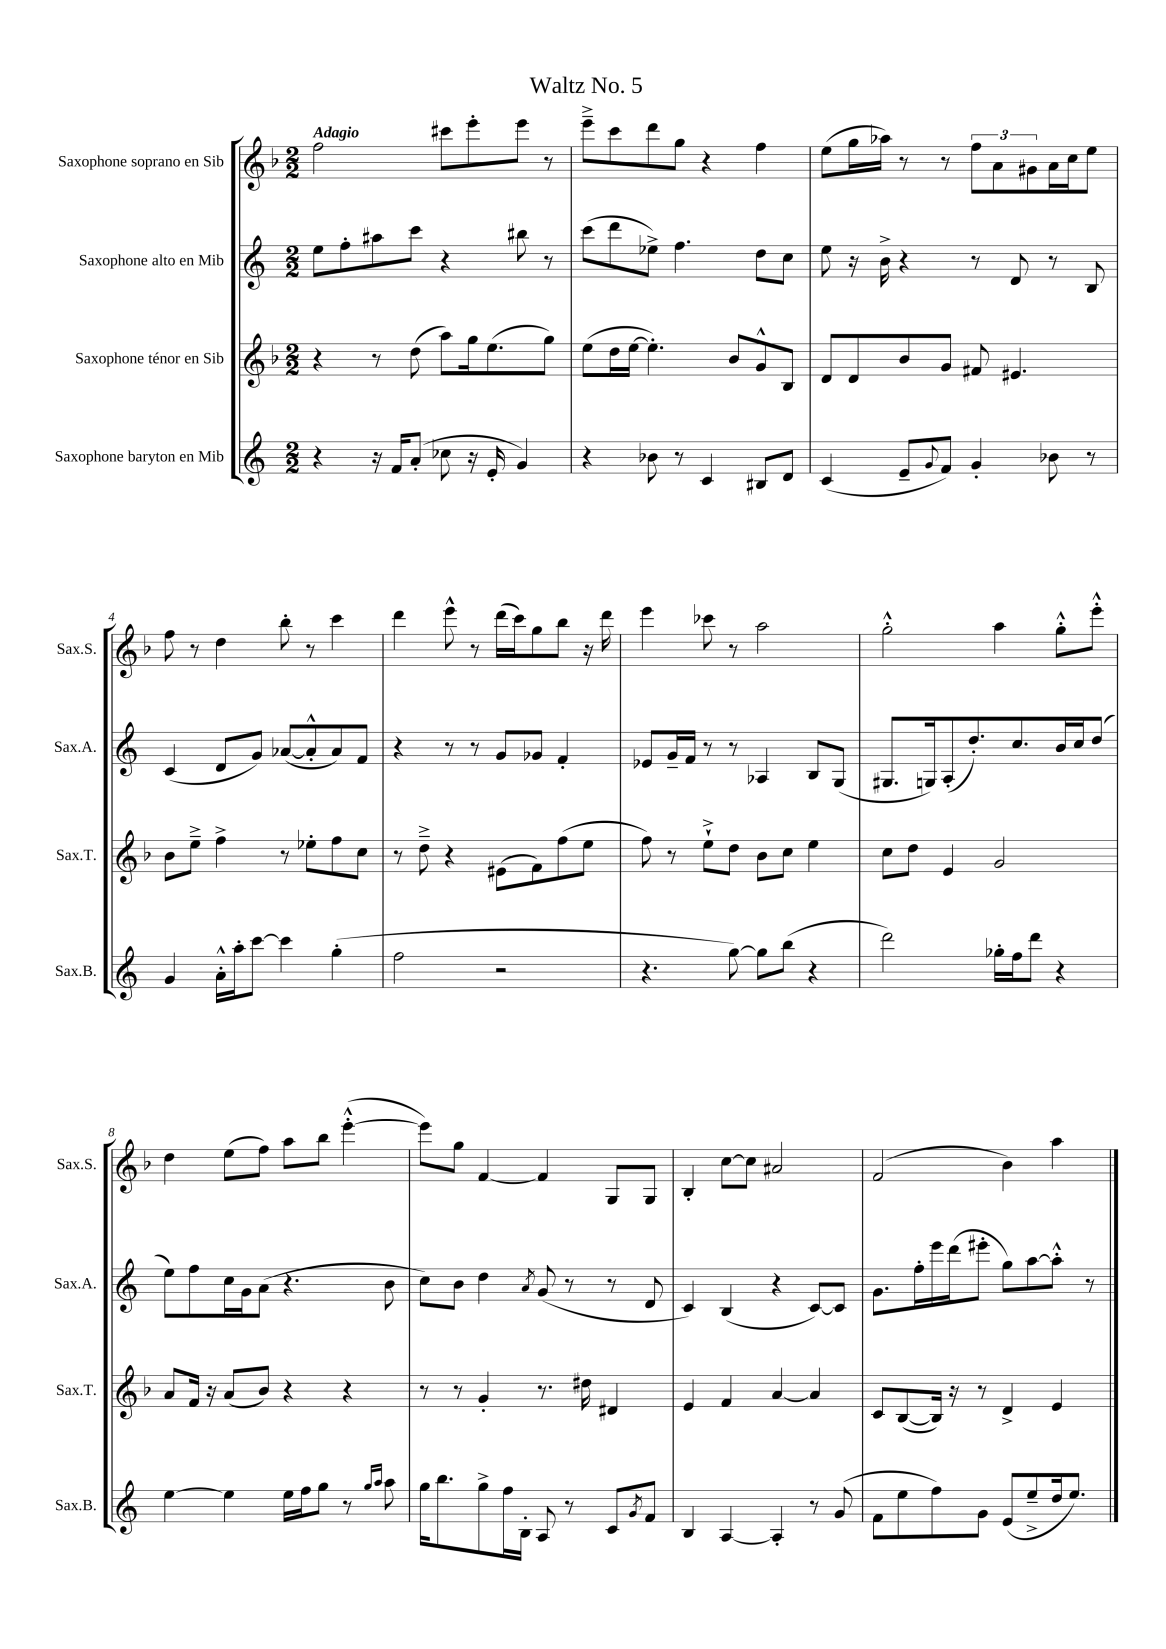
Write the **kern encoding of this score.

**kern	**kern	**kern	**kern
*staff4	*staff3	*staff2	*staff1
*clefG2	*clefG2	*clefG2	*clefG2
*k[]	*k[b-]	*k[]	*k[b-]
*M2/2	*M2/2	*M2/2	*M2/2
4r	4r	8ee	2ff
.	.	8ff'	.
16r	8r	8aa#	.
16f	.	.	.
(8a'	(8dd	8ccc	.
8cc-	8aa)	4r	8ccc#
16r	16gg	.	8eee'
16e'	(8.ee	.	.
4g)	.	8bb#	8eee
.	8gg)	8r	8r
=	=	=	=
4r	(8ee	(8ccc	8eee~^
.	16dd	8ddd	8ccc
.	[16ee	.	.
8b-	4.ee'])	8ee-^)	8ddd
8r	.	4.ff	8gg
4c	.	.	4r
.	8b-	.	.
8B#	8g^^	8dd	4ff
8d	8B-	8cc	.
=	=	=	=
(4c	8d	8ee	(8ee
.	8d	16r	16gg
.	.	16b^	16aa-)
8e~	8b-	4r	8r
8qqg	.	.	.
8f)	8g	.	8r
4g'	8f#	8r	12ff
.	.	.	12a
.	4.e#	8d	.
.	.	.	12g#
8b-	.	8r	16a
.	.	.	16cc
8r	.	8B	8ee
=	=	=	=
4g	8b-	(4c	8ff
.	8ee~^	.	8r
16a'^^	4ff^	8d	4dd
16aa'	.	.	.
[8ccc	.	8g)	.
4ccc]	8r	([8a-	8bb-'
.	8ee-'	8a-'^^]	8r
(4gg'	8ff	8a-)	4ccc
.	8cc	8f	.
=	=	=	=
2ff	8r	4r	4ddd
.	8dd~^	.	.
.	4r	8r	8eee^^
.	.	8r	8r
2r	(8e#	8g	(16ddd
.	.	.	16ccc)
.	8f)	8g-	8gg
.	(8ff	4f'	8bb-
.	8ee	.	16r
.	.	.	16ddd
=	=	=	=
4.r	8ff)	8e-	4eee
.	8r	16g~	.
.	.	16f	.
.	8ee`^	8r	8ccc-
[8gg)	8dd	8r	8r
8gg]	8b-	4A-	2aa
(8bb	8cc	.	.
4r	4ee	8B	.
.	.	(8G	.
=	=	=	=
2ddd)	8cc	8.G#	2gg'^^
.	8dd	.	.
.	.	16G)	.
.	4e	(8A'	.
.	.	8.dd')	.
16gg-'	2g	.	4aa
16ff	.	8.cc	.
8ddd	.	.	.
4r	.	16b	8gg'^^
.	.	16cc	.
.	.	(8dd	8eee'^^
=	=	=	=
[4ee	8a	8ee)	4dd
.	16f	8ff	.
.	16r	.	.
4ee]	(8a	16cc	(8ee
.	.	16g	.
.	8b-)	(8a	8ff)
16ee	4r	4.r	8aa
16ff	.	.	.
8gg	.	.	8bb-
8r	4r	.	([4eee'^^
16qqgg	.	.	.
16qqaa	.	.	.
8aa	.	8b	.
=	=	=	=
16gg	8r	8cc)	8eee])
8.bb	.	.	.
.	8r	8b	8gg
8gg^	4g'	4dd	[4f
16ff	.	.	.
16B'	.	.	.
.	.	8qa	.
8A	8.r	(8g	4f]
8r	.	8r	.
.	16dd#	.	.
8c	4d#	8r	8G
8qg	.	.	.
8f	.	8d	8G
=	=	=	=
4B	4e	4c)	4B-'
[4A	4f	(4B	[8cc
.	.	.	8cc]
4A']	[4a	4r	2a#
8r	4a]	[8c)	.
(8g	.	8c]	.
=	=	=	=
8f	8c	8.g	(2f
8ee	([8B-	.	.
.	.	16ff'	.
8ff)	16B-])	16eee	.
.	16r	(16ddd	.
8g	8r	8eee#'	.
(8e	4d^	8gg)	4b-)
8ee~^	.	[8aa	.
16dd	4e	8aa'^^]	4aa
8.ee)	.	.	.
.	.	8r	.
==	==	==	==
*-	*-	*-	*-
